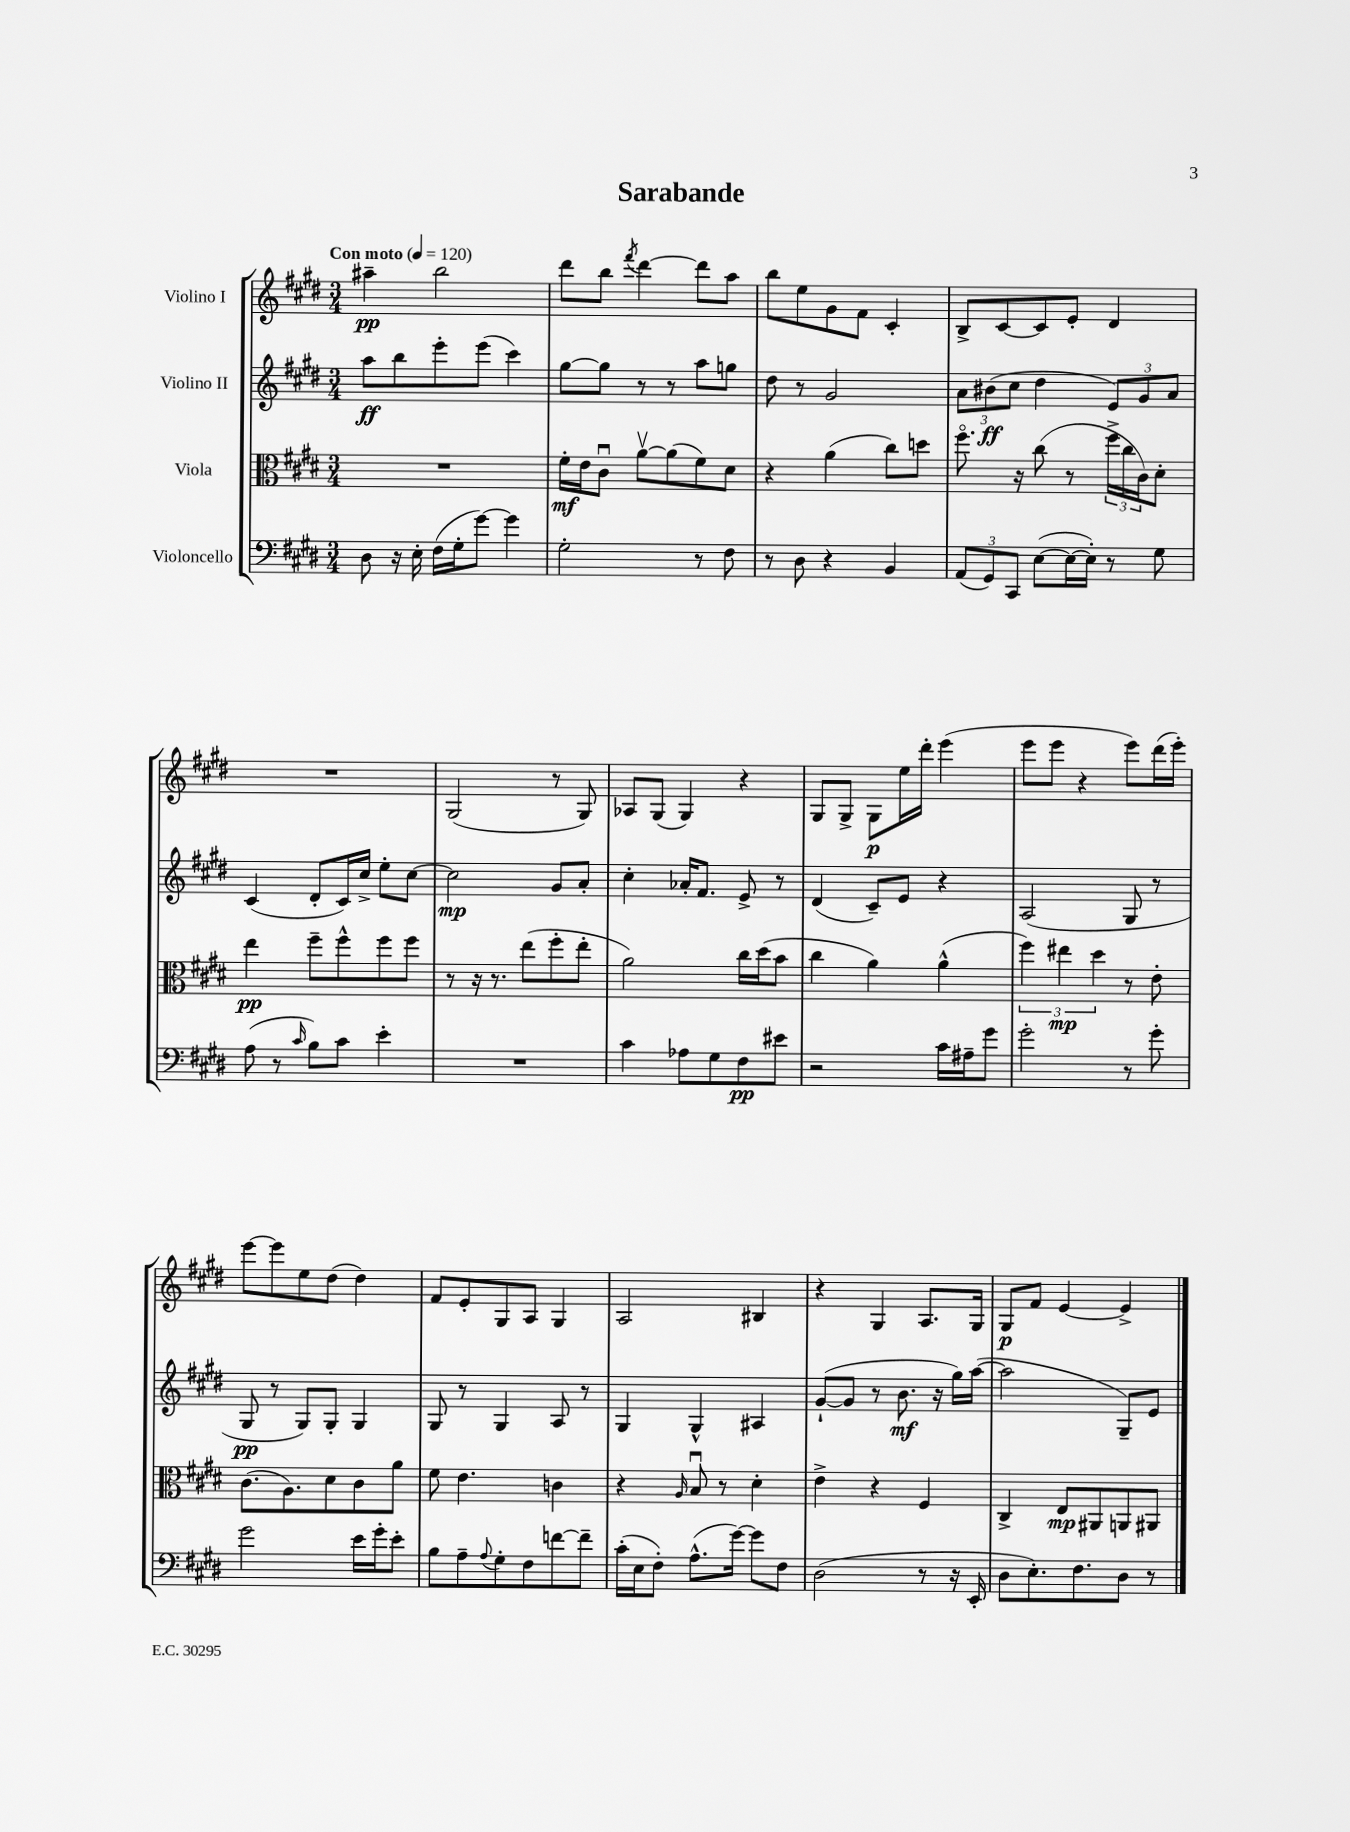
\header { title = "Sarabande" }
<<
\new StaffGroup <<
\new Staff = "s0" \with { instrumentName = "Violino I" } {
    \clef treble \key e \major \numericTimeSignature \time 3/4 \tempo "Con moto" 4 = 120
    ais''4--\pp b''2 |
    dis'''8 b''8 \acciaccatura { fis'''8 } dis'''4~ dis'''8 a''8 |
    b''8 e''8 gis'8 fis'8 cis'4-. |
    b8-> cis'8~ cis'8 e'8-. dis'4 |
    R2. |
    gis2( r8 gis8) |
    aes8 gis8( gis4) r4 |
    gis8 gis8-> gis8\p e''16 dis'''16-. e'''4( |
    e'''8 e'''8 r4 e'''8) dis'''16( e'''16-.) |
    e'''8~ e'''8 e''8 dis''8( dis''4) |
    fis'8 e'8-. gis8 a8 gis4 |
    a2 bis4 |
    r4 gis4 a8. gis16 |
    gis8\p fis'8 e'4~ e'4-> \bar "|." |
}
\new Staff = "s1" \with { instrumentName = "Violino II" } {
    \clef treble \key e \major \numericTimeSignature \time 3/4
    a''8\ff b''8 e'''8-. e'''8( cis'''4) |
    gis''8~ gis''8 r8 r8 a''8 g''8 |
    dis''8 r8 gis'2 |
    \tuplet 3/2 { a'8 bis'8\ff( cis''8 } dis''4 \tuplet 3/2 { e'8) gis'8 a'8 } |
    cis'4( dis'8-. cis'16) cis''16-> e''8-. cis''8~ |
    cis''2\mp gis'8 a'8-. |
    cis''4-. aes'16-. fis'8. e'8-> r8 |
    dis'4( cis'8--) e'8 r4 |
    a2( gis8 r8 |
    gis8\pp r8 gis8) gis8-. gis4 |
    gis8 r8 gis4 a8 r8 |
    gis4 gis4-^ ais4 |
    gis'8~-!( gis'8 r8 b'8.\mf r16 gis''16) a''16~( |
    a''2 gis8--) e'8 \bar "|." |
}
\new Staff = "s2" \with { instrumentName = "Viola" } {
    \clef alto \key e \major \numericTimeSignature \time 3/4
    R2. |
    fis'16-.\mf e'16 cis'8\downbow a'8~\upbow a'8( fis'8) dis'8 |
    r4 a'4( cis''8) d''8 |
    fis''8.\flageolet r16 cis''8( r8 \tuplet 3/2 { fis''16-> cis''16 cis'16) } dis'8-. |
    e''4\pp fis''8-- fis''8-^ fis''8 fis''8 |
    r8 r16 r8. e''8( fis''8-. e''8-. |
    a'2) cis''16 dis''16( b'8 |
    cis''4 a'4) a'4-^( |
    \tuplet 3/2 { fis''4) eis''4\mp dis''4 } r8 e'8-. |
    cis'8.( a8.) dis'8 cis'8 a'8 |
    fis'8 e'4. c'4 |
    r4 \grace { a16 } b8\downbow r8 dis'4-. |
    e'4-> r4 fis4 |
    cis4-> e8\mp ais,8 a,8 ais,8 \bar "|." |
}
\new Staff = "s3" \with { instrumentName = "Violoncello" } {
    \clef bass \key e \major \numericTimeSignature \time 3/4
    dis8 r16 e16-. fis16( gis16-. gis'8~) gis'4 |
    gis2-. r8 fis8 |
    r8 dis8 r4 b,4 |
    \tuplet 3/2 { a,8( gis,8) cis,8 } e8~( e16~ e16-.) r8 gis8 |
    a8( r8 \grace { cis'16 } b8) cis'8 e'4-. |
    R2. |
    cis'4 aes8 gis8 fis8\pp eis'8 |
    r2 cis'16 ais16-- gis'8 |
    gis'2-. r8 gis'8-. |
    gis'2 e'16 gis'16-. e'8-. |
    b8 a8-- \appoggiatura { a8 } gis8-. fis8 f'8~ f'8-- |
    cis'16-.( e16 fis8-.) a8.-^( gis'16~) gis'8 fis8 |
    dis2( r8 r16 e,16-. |
    dis8 e8.-.) fis8. dis8 r8 \bar "|." |
}
>>
>>
\layout { \context { \Score \remove "Bar_number_engraver" } }
